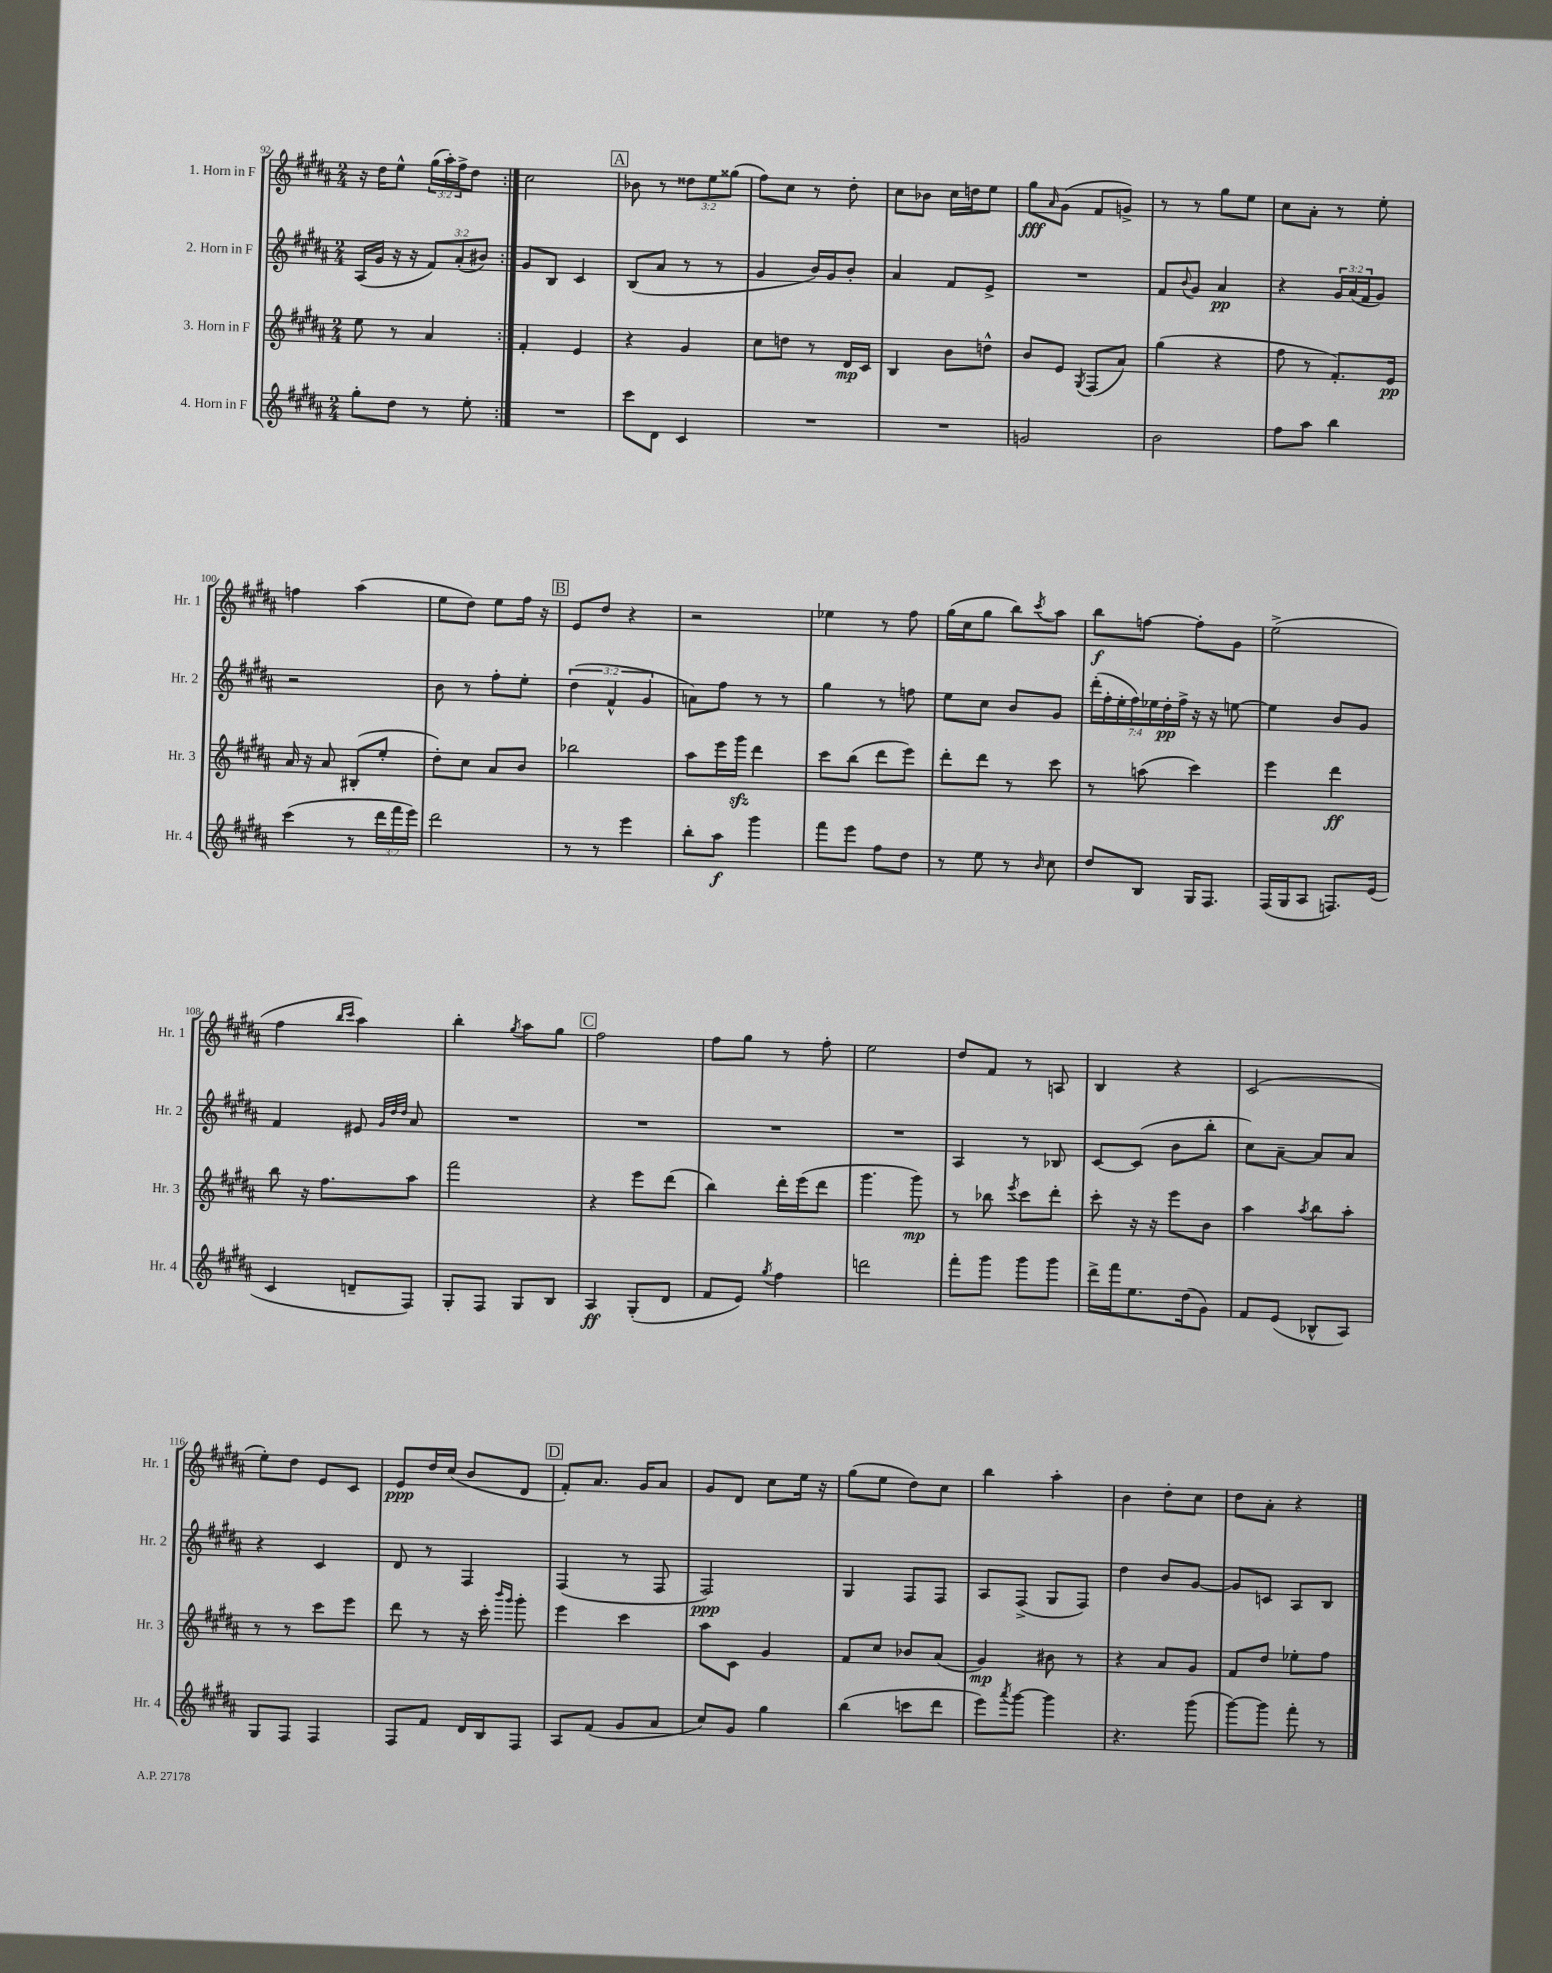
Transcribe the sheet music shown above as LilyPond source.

<<
\new StaffGroup <<
\new Staff = "s0" \with { instrumentName = "1. Horn in F" shortInstrumentName = "Hr. 1" } {
    \clef treble \key b \major \numericTimeSignature \time 2/4 \override Staff.TupletNumber.text = #tuplet-number::calc-fraction-text
    \repeat volta 2 { r16 dis''16 e''8-^ \tuplet 3/2 { gis''16( ais''16-.) fis''16-> } dis''8 | }
    cis''2 |
    \mark \markup { \box "A" } bes'8 r8 \tuplet 3/2 { disis''8 e''8 gisis''8( } |
    fis''8) cis''8 r8 dis''8-. |
    cis''8 bes'8 cis''16 d''16 e''8 |
    gis''8\fff \grace { ais'16 } gis'8( fis'8 g'8->) |
    r8 r8 gis''8 e''8 |
    cis''8 ais'8-. r8 e''8-. |
    f''4 ais''4( |
    e''8 dis''8) e''8 fis''16 r16 |
    \mark \markup { \box "B" } e'8 dis''8 r4 |
    r2 |
    ees''4 r8 fis''8 |
    gis''16( cis''16 gis''8 b''8) \acciaccatura { cis'''8 } ais''8 |
    b''8\f f''8~ f''8-. gis'8 |
    e''2->( |
    fis''4 \grace { b''16 cis'''16 } ais''4) |
    b''4-. \acciaccatura { gis''8 } ais''8 gis''8 |
    \mark \markup { \box "C" } fis''2 |
    fis''8 gis''8 r8 fis''8-. |
    e''2 |
    dis''8 fis'8 r8 a8 |
    b4 r4 |
    cis'2( |
    e''8-.) dis''8 e'8 cis'8 |
    e'8\ppp dis''16 cis''16( b'8 dis'8 |
    \mark \markup { \box "D" } fis'8-.) ais'8. gis'16 ais'8 |
    gis'8 dis'8 cis''8 e''16 r16 |
    gis''8( e''8 dis''8) cis''8 |
    b''4 ais''4-. |
    b'4 dis''8-. cis''8 |
    dis''8 ais'8-. r4 \bar "|." |
}
\new Staff = "s1" \with { instrumentName = "2. Horn in F" shortInstrumentName = "Hr. 2" } {
    \clef treble \key b \major \numericTimeSignature \time 2/4 \override Staff.TupletNumber.text = #tuplet-number::calc-fraction-text
    \repeat volta 2 { ais16( gis'16 r16 r16 \tuplet 3/2 { fis'8) ais'8-.( bis'8) } | }
    gis'8 b8 cis'4 |
    \mark \markup { \box "A" } b8( ais'8 r8 r8 |
    gis'4 b'16) gis'16 b'8-. |
    ais'4 fis'8 e'8-> |
    R2 |
    fis'8 \appoggiatura { b'8 } gis'8 ais'4\pp |
    r4 \tuplet 3/2 { gis'16 ais'16( fis'16 } gis'8) |
    r2 |
    b'8 r8 fis''8-. e''8-. |
    \mark \markup { \box "B" } \tuplet 3/2 { dis''4( fis'4-^ gis'4 } |
    a'8) fis''8 r8 r8 |
    gis''4 r8 f''8 |
    e''8 cis''8 b'8 gis'8 |
    \tuplet 7/4 { dis'''16-.( fis''16-. e''16-. fis''16) ees''16 dis''16-.\pp fis''16-> } r16 r16 e''8~ |
    e''4 b'8 gis'8 |
    fis'4 eis'8 \grace { gis'32 dis''32 dis''32 } ais'8 |
    R2 |
    \mark \markup { \box "C" } R2 |
    R2 |
    R2 |
    ais4 r8 bes8 |
    cis'8~ cis'8( b'8 b''8-. |
    cis''8) ais'8~-- ais'8 ais'8 |
    r4 cis'4 |
    dis'8 r8 fis4 |
    \mark \markup { \box "D" } fis4( r8 fis8 |
    fis2\ppp) |
    gis4 fis8 fis8 |
    ais8 fis8->( gis8 fis8) |
    dis''4 b'8 gis'8~ |
    gis'8 c'8 ais8 b8 \bar "|." |
}
\new Staff = "s2" \with { instrumentName = "3. Horn in F" shortInstrumentName = "Hr. 3" } {
    \clef treble \key b \major \numericTimeSignature \time 2/4
    \repeat volta 2 { e''8 r8 ais'4 | }
    fis'4-. e'4 |
    \mark \markup { \box "A" } r4 gis'4 |
    cis''8 d''8 r8 dis'16\mp cis'16 |
    b4 b'8 d''8-^ |
    b'8 e'8 \acciaccatura { gis8 } fis8( ais'8) |
    gis''4( r4 |
    fis''8 r8 fis'8.-.) e'16\pp |
    ais'16 r16 ais'8 bis8-.( e''8-. |
    dis''8-.) cis''8 ais'8 b'8 |
    \mark \markup { \box "B" } bes''2 |
    ais''8 e'''16 gis'''16\sfz dis'''4 |
    cis'''8 b''8( dis'''8 e'''8) |
    dis'''8-. dis'''8 r8 cis'''8 |
    r8 a''8( cis'''4) |
    e'''4 dis'''4\ff |
    b''8 r16 fis''8. ais''8 |
    fis'''2 |
    \mark \markup { \box "C" } r4 e'''8 dis'''8( |
    b''4) dis'''16-. e'''16( dis'''8 |
    gis'''4. gis'''8\mp) |
    r8 bes''8 \acciaccatura { e'''8 } cis'''8 dis'''8-. |
    cis'''8-. r16 r16 e'''8 b'8 |
    ais''4 \acciaccatura { ais''8 } b''8 ais''8-. |
    r8 r8 cis'''8 e'''8 |
    dis'''8 r8 r16 cis'''16-. \grace { b'''16 gis'''16 } gis'''8-. |
    \mark \markup { \box "D" } e'''4 cis'''4 |
    ais''8 cis'8 gis'4 |
    fis'8 cis''8 bes'8 ais'8( |
    gis'4\mp) bis'8 r8 |
    r4 ais'8 gis'8 |
    fis'8 dis''8 ees''8-. fis''8 \bar "|." |
}
\new Staff = "s3" \with { instrumentName = "4. Horn in F" shortInstrumentName = "Hr. 4" } {
    \clef treble \key b \major \numericTimeSignature \time 2/4 \override Staff.TupletNumber.text = #tuplet-number::calc-fraction-text
    \repeat volta 2 { gis''8-. dis''8 r8 e''8-. | }
    R2 |
    \mark \markup { \box "A" } cis'''8 dis'8 cis'4 |
    R2 |
    R2 |
    g'2 |
    b'2 |
    fis''8 ais''8 b''4 |
    cis'''4( r8 \tuplet 3/2 { dis'''16 fis'''16 e'''16) } |
    dis'''2 |
    \mark \markup { \box "B" } r8 r8 e'''4 |
    b''8-. ais''8\f gis'''4 |
    fis'''8 e'''8 fis''8 dis''8 |
    r8 e''8 r8 \grace { b'16 } cis''8 |
    dis''8 b8 gis16 fis8. |
    fis16( gis16 ais8 f8.) e'16( |
    cis'4 d'8-- fis8) |
    gis8-. fis8 gis8 b8 |
    \mark \markup { \box "C" } ais4\ff gis8-.( dis'8 |
    fis'8 e'8) \acciaccatura { gis''8 } fis''4 |
    d'''2 |
    fis'''8-. gis'''8 gis'''8 gis'''8 |
    dis'''16-> fis'''16 e''8. dis''16( gis'8) |
    fis'8 e'8( bes8-^ ais8) |
    gis8 fis8 fis4 |
    fis8 fis'8 dis'16 b16 fis8 |
    \mark \markup { \box "D" } ais8 fis'8( gis'8 ais'8 |
    cis''8) gis'8 gis''4 |
    b''4( c'''8 dis'''8 |
    e'''8) \acciaccatura { ais'''8 } gis'''8~ gis'''4 |
    r4. gis'''8( |
    gis'''8~) gis'''8 fis'''8-. r8 \bar "|." |
}
>>
>>
\layout { \context { \Score currentBarNumber = #92 } }
